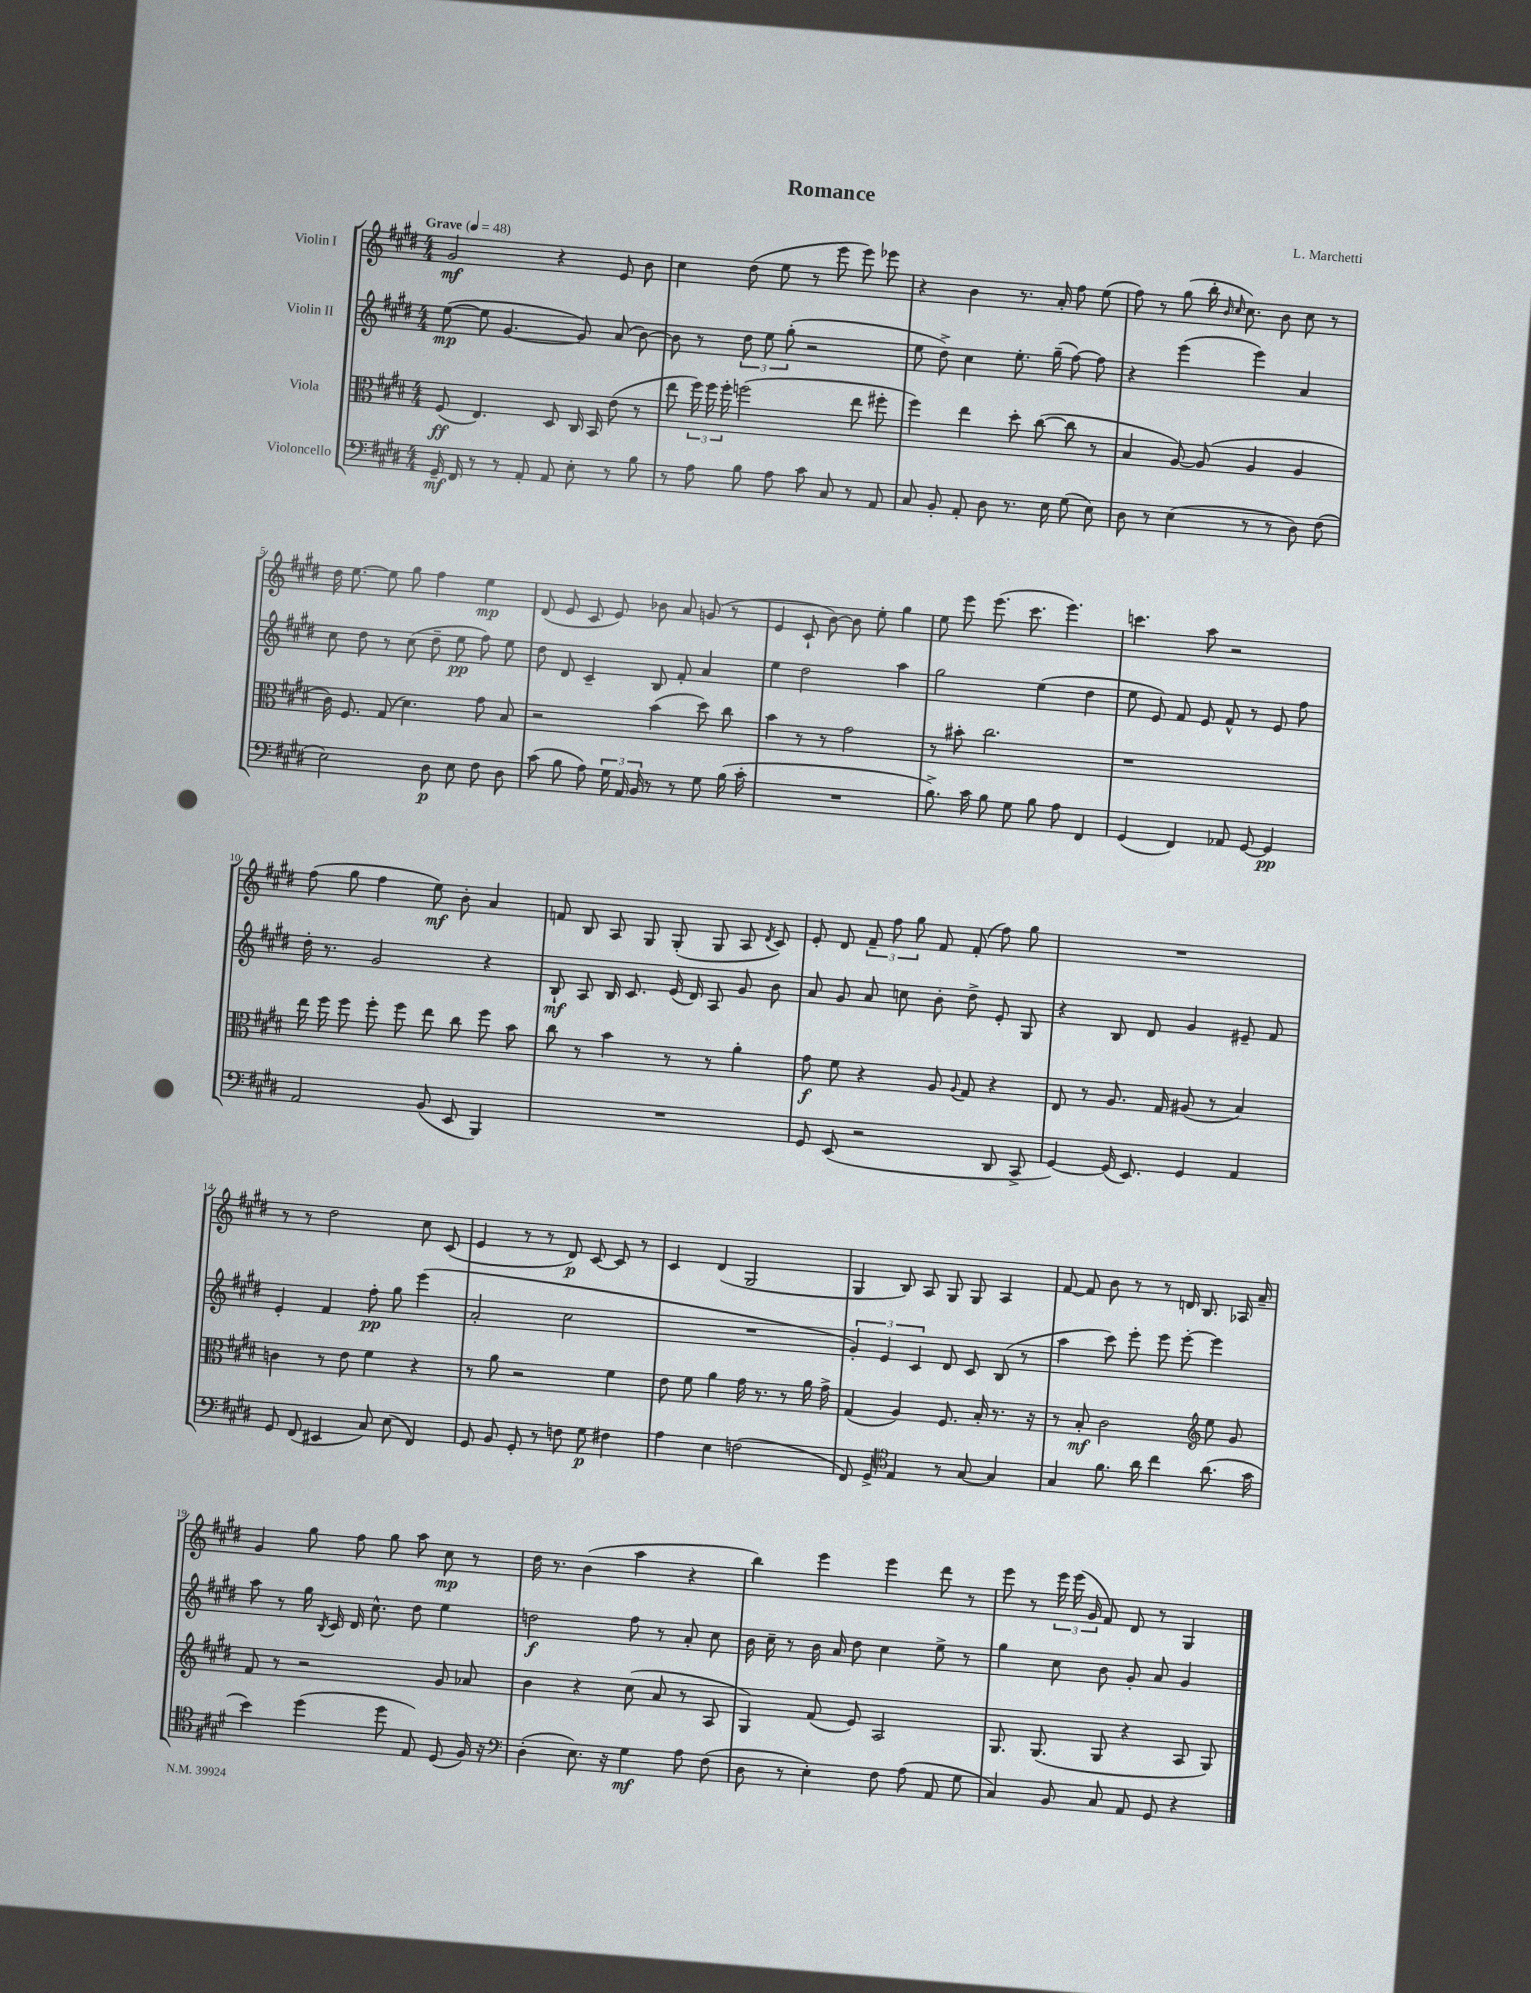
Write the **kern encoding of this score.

**kern	**dynam	**kern	**dynam	**kern	**dynam	**kern	**dynam
*part4	*part4	*part3	*part3	*part2	*part2	*part1	*part1
*staff4	*staff4	*staff3	*staff3	*staff2	*staff2	*staff1	*staff1
*I"Violoncello	*	*I"Viola	*	*I"Violin II	*	*I"Violin I	*
*clefF4	*	*clefC3	*	*clefG2	*	*clefG2	*
*k[f#c#g#d#]	*	*k[f#c#g#d#]	*	*k[f#c#g#d#]	*	*k[f#c#g#d#]	*
*M4/4	*	*M4/4	*	*M4/4	*	*M4/4	*
*MM48	*	*MM48	*	*MM48	*	*MM48	*
=1	=1	=1	=1	=1	=1	=1	=1
!	!	!	!	!	!	!LO:TX:a:B:t=Grave	!
16GG#~/	mf	(8F#/	ff	([8ee\	mp	2g#/	mf
16FF#/	.	.	.	.	.	.	.
8r	.	4.E/)	.	8ee\]	.	.	.
8r	.	.	.	[4.g#/	.	.	.
8AA'/	.	.	.	.	.	.	.
8AA/	.	8D#/	.	.	.	4r	.
8E'\	.	16C#/	.	8g#/])	.	.	.
.	.	16BB/	.	.	.	.	.
8r	.	(8e\	.	(8a/	.	8e/	.
8B\	.	8r	.	[8b\)	.	8b\	.
=2	=2	=2	=2	=2	=2	=2	=2
8r	.	8ee\	.	8b\]	.	4cc#\	.
8A\	.	24ff#\)	.	8r	.	.	.
.	.	24ff#\	.	.	.	.	.
.	.	24ff#'\	.	.	.	.	.
8B\	.	(2ffn\	.	12dd#\	.	(8dd#\	.
.	.	.	.	12ee\	.	.	.
8A\	.	.	.	.	.	8ee\	.
.	.	.	.	(12gg#'\	.	.	.
8c#\	.	.	.	2r	.	8r	.
8C#/	.	.	.	.	.	8eee\	.
8r	.	8ee\	.	.	.	8eee\)	.
8AA/	.	8ff#X'\	.	.	.	8eee-X\	.
=3	=3	=3	=3	=3	=3	=3	=3
8C#/	.	4ff#\)	.	8ee\	.	4r	.
8BB'/	.	.	.	8dd#^\)	.	.	.
8AA'/	.	4ee\	.	4cc#\	.	4b\	.
8D#\	.	.	.	.	.	.	.
8.r	.	8dd#'\	.	8.ee'\	.	8.r	.
.	.	([8cc#\	.	.	.	.	.
16E\	.	.	.	(16gg#~\	.	16a'/	.
(8G#\	.	8cc#\]	.	[8ff#\)	.	8ff#\	.
8E\)	.	8r	.	8ff#\]	.	(8ee\	.
=4	=4	=4	=4	=4	=4	=4	=4
8D#\	.	4B/	.	4r	.	8ff#\)	.
8r	.	.	.	.	.	8r	.
(4E\	.	[8A/)	.	(4eee\	.	(8gg#\	.
.	.	(8A/]	.	.	.	16bb'\	.
.	.	.	.	.	.	16qqb/	.
.	.	.	.	.	.	16qqcc#/	.
.	.	.	.	.	.	8.cc#\)	.
8r	.	4A/	.	4eee\)	.	.	.
8r	.	.	.	.	.	8b\	.
8D#\)	.	4A/	.	4a/	.	8cc#\	.
(8F#\	.	.	.	.	.	8r	.
!!LO:LB:g=z
=5	=5	=5	=5	=5	=5	=5	=5
2E\)	.	16c#\)	.	8cc#\	.	16dd#\	.
.	.	8.F#/	.	.	.	[8.ee\	.
.	.	.	.	8dd#\	.	.	.
.	.	(8G#/	.	8r	.	8ee\]	.
.	.	4.d#\)	.	(8cc#\	.	8gg#\	.
8D#\	p	.	.	8dd#~\	.	4ff#\	.
8E\	.	.	.	8ee\	pp	.	.
8F#\	.	8g#\	.	8ff#\)	.	4ee\	mp
8D#\	.	8B/	.	8ee\	.	.	.
=6	=6	=6	=6	=6	=6	=6	=6
(8c#\	.	2r	.	8dd#\	.	(8d#/	.
8B\	.	.	.	8d#/	.	8e/	.
8A\)	.	.	.	4c#~/	.	8c#/	.
24G#\	.	.	.	.	.	8e/)	.
24AA/	.	.	.	.	.	.	.
24BB/	.	.	.	.	.	.	.
8r	.	(4b\	.	8B/	.	8b-X\	.
8r	.	.	.	8f#'/	.	8a/	.
8G#\	.	8dd#\)	.	4a/	.	(8gn/	.
(16B\	.	8cc#\	.	.	.	8r	.
16c#'\	.	.	.	.	.	.	.
=7	=7	=7	=7	=7	=7	=7	=7
1r	.	4b\	.	4ee\	.	4e/	.
.	.	8r	.	2dd#\	.	8c#`/	.
.	.	8r	.	.	.	[8b\)	.
.	.	2g#\	.	.	.	8b\]	.
.	.	.	.	.	.	8ee'\	.
.	.	.	.	4aa\	.	4gg#\	.
=8	=8	=8	=8	=8	=8	=8	=8
8.B^\)	.	8r	.	2gg#\	.	8ee\	.
.	.	8b#X'\	.	.	.	8eee\	.
16c#\	.	.	.	.	.	.	.
8B\	.	2.cc#\	.	.	.	(8.eee\	.
8G#\	.	.	.	.	.	.	.
.	.	.	.	.	.	8.ccc#\	.
8B\	.	.	.	(4ee\	.	.	.
8A\	.	.	.	.	.	4.eee\)	.
4FF#/	.	.	.	4dd#\	.	.	.
=9	=9	=9	=9	=9	=9	=9	=9
(4GG#/	.	1r	.	8ee\	.	4.cccn\	.
.	.	.	.	8e/)	.	.	.
4FF#/)	.	.	.	8f#/	.	.	.
.	.	.	.	8e/	.	8aa\	.
8AA-X/	.	.	.	8f#^^/	.	2r	.
[8GG#/	.	.	.	8r	.	.	.
4GG#/]	pp	.	.	8e/	.	.	.
.	.	.	.	8ff#\	.	.	.
!!LO:LB:g=z
=10	=10	=10	=10	=10	=10	=10	=10
2AA/	.	16ee\	.	16dd#'\	.	(8ff#\	.
.	.	16ff#\	.	8.r	.	.	.
.	.	8ff#\	.	.	.	8gg#\	.
.	.	8ff#'\	.	2g#/	.	4ff#\	.
.	.	8ff#\	.	.	.	.	.
(8BB/	.	8ee\	.	.	.	8ee\)	mf
8EE/	.	8cc#\	.	.	.	8b'\	.
4BBB/)	.	8ff#\	.	4r	.	4a/	.
.	.	8b\	.	.	.	.	.
=11	=11	=11	=11	=11	=11	=11	=11
1r	.	8cc#\	.	8B`/	mf	8fn/	.
.	.	8r	.	8A/	.	8B/	.
.	.	4b\	.	16B/	.	8A/	.
.	.	.	.	8.c#/	.	.	.
.	.	.	.	.	.	8G#/	.
.	.	8r	.	(16e/	.	(8G#'/	.
.	.	.	.	16d#/)	.	.	.
.	.	8r	.	8A/	.	8G#/	.
.	.	4a'\	.	8g#/	.	8A/	.
.	.	.	.	.	.	8qd#/	.
.	.	.	.	8b\	.	8c#/)	.
=12	=12	=12	=12	=12	=12	=12	=12
8GG#/	.	8g#\	f	8a/	.	8e'/	.
(8EE/	.	8f#\	.	8g#/	.	8d#/	.
2r	.	4r	.	8a/	.	12f#~/	.
.	.	.	.	.	.	12ff#\	.
.	.	.	.	8ccn\	.	.	.
.	.	.	.	.	.	12gg#\	.
.	.	8A/	.	8b'\	.	8f#/	.
.	.	8qqA/	.	.	.	.	.
.	.	8G#/	.	8dd#^\	.	(8f#'/	.
8DD#/	.	4r	.	8e'/	.	8ff#\)	.
8CC#^/	.	.	.	8G#/	.	8gg#\	.
=13	=13	=13	=13	=13	=13	=13	=13
[4GG#/)	.	8E/	.	4r	.	1r	.
.	.	8r	.	.	.	.	.
(16GG#/]	.	8.A/	.	8B/	.	.	.
8.EE/)	.	.	.	.	.	.	.
.	.	.	.	8d#/	.	.	.
.	.	16G#/	.	.	.	.	.
4GG#/	.	(8A#X/	.	4g#/	.	.	.
.	.	8r	.	.	.	.	.
4AA/	.	4B/)	.	8e#X~/	.	.	.
.	.	.	.	8f#/	.	.	.
!!LO:LB:g=z
=14	=14	=14	=14	=14	=14	=14	=14
8GG#/	.	4cn\	.	4e'/	.	8r	.
(8FF#/	.	.	.	.	.	8r	.
4EE#X/	.	8r	.	4f#/	.	2dd#\	.
.	.	8e\	.	.	.	.	.
8C#/)	.	4f#\	.	8ff#'\	pp	.	.
(8E\	.	.	.	8gg#\	.	.	.
4FF#/)	.	4r	.	(4eee\	.	8cc#\	.
.	.	.	.	.	.	(8c#/	.
=15	=15	=15	=15	=15	=15	=15	=15
8GG#/	.	8r	.	2a'/	.	4e/	.
8BB/	.	8a\	.	.	.	.	.
8GG#'/	.	2r	.	.	.	8r	.
8r	.	.	.	.	.	8r	.
8Fn\	.	.	.	2cc#\	.	8d#/)	p
8G#\	p	.	.	.	.	[8c#/	.
4F#X\	.	4f#\	.	.	.	8c#/]	.
.	.	.	.	.	.	8r	.
=16	=16	=16	=16	=16	=16	=16	=16
4A\	.	8e\	.	1r	.	4c#/	.
.	.	8f#\	.	.	.	.	.
4E\	.	4a\	.	.	.	(4d#/	.
(2Fn\	.	16g#\	.	.	.	2G#/	.
.	.	8.r	.	.	.	.	.
.	.	8r	.	.	.	.	.
.	.	16a\	.	.	.	.	.
.	.	16g#^\	.	.	.	.	.
=17	=17	=17	=17	=17	=17	=17	=17
8FF#/)	.	(4G#/	.	6g#'/)	.	4G#/	.
8GG#^/	.	.	.	.	.	.	.
.	.	.	.	6e/	.	.	.
*clefC4	*	*	*	*	*	*	*
4E/	.	4A/)	.	.	.	8B/)	.
.	.	.	.	6c#/	.	.	.
.	.	.	.	.	.	8A/	.
8r	.	8.F#/	.	8d#/	.	8G#/	.
[8G#/	.	.	.	8c#/	.	8G#/	.
.	.	16B'/	.	.	.	.	.
4G#/]	.	8.r	.	(8B/	.	4A/	.
.	.	.	.	8r	.	.	.
.	.	16r	.	.	.	.	.
=18	=18	=18	=18	=18	=18	=18	=18
4G#/	.	8r	.	4aa\	.	[8f#/	.
.	.	8B'/	mf	.	.	8f#/]	.
8.f#\	.	2c#\	.	8ccc#\)	.	8b\	.
.	.	.	.	8eee'\	.	8r	.
16a\	.	.	.	.	.	.	.
4cc#\	.	.	.	8eee\	.	8r	.
.	.	.	.	[8eee'\	.	16dn/	.
.	.	.	.	.	.	8.B/	.
*	*	*clefG2	*	*	*	*	*
(8.a\	.	8ee\	.	4eee\]	.	.	.
.	.	8g#/	.	.	.	16A-X/	.
16g#\	.	.	.	.	.	16a~/	.
!!LO:LB:g=z
=19	=19	=19	=19	=19	=19	=19	=19
4b\)	.	8f#/	.	8aa\	.	4g#/	.
.	.	8r	.	8r	.	.	.
(4dd#\	.	2r	.	16gg#\	.	8gg#\	.
.	.	.	.	8qB/	.	.	.
.	.	.	.	16c#/	.	.	.
.	.	.	.	16d#/	.	8ff#\	.
.	.	.	.	8.cc#^^\	.	.	.
8dd#\	.	.	.	.	.	8gg#\	.
8E/)	.	.	.	8dd#\	.	8aa\	.
(8D#/	.	8g#/	.	4ee\	.	8cc#\	mp
16F#/)	.	8a-X/	.	.	.	8r	.
16r	.	.	.	.	.	.	.
=20	=20	=20	=20	=20	=20	=20	=20
*clefF4	*	*	*	*	*	*	*
(4D#'\	.	4b\	.	2ddn\	f	16dd#\	.
.	.	.	.	.	.	8.r	.
8.E\)	.	4r	.	.	.	(4b\	.
16r	.	.	.	.	.	.	.
4G#\	mf	(8cc#\	.	8ff#\	.	4aa\	.
.	.	8a/	.	8r	.	.	.
8A\	.	8r	.	8a'/	.	4r	.
(8F#\	.	8A/	.	8cc#\	.	.	.
=21	=21	=21	=21	=21	=21	=21	=21
8D#\	.	4G#/)	.	16b\	.	4bb\)	.
.	.	.	.	16cc#~\	.	.	.
8r	.	.	.	8r	.	.	.
4E'\)	.	(8f#/	.	16b\	.	4eee\	.
.	.	.	.	16a/	.	.	.
.	.	8e/)	.	8dd#\	.	.	.
8F#\	.	2A/	.	4cc#\	.	4eee\	.
(8A\	.	.	.	.	.	.	.
8AA/	.	.	.	8ee^\	.	8ddd#\	.
8G#\	.	.	.	8r	.	8r	.
=22	=22	=22	=22	=22	=22	=22	=22
4C#/)	.	8.G#/	.	4gg#\	.	8eee\	.
.	.	.	.	.	.	8r	.
.	.	(8.G#/	.	.	.	.	.
8BB/	.	.	.	8cc#\	.	24eee\	.
.	.	.	.	.	.	(24eee\	.
.	.	.	.	.	.	24g#/	.
8C#/	.	8G#/	.	8b\	.	8f#/)	.
8AA/	.	4r	.	8g#'/	.	8d#/	.
8GG#/	.	.	.	8a/	.	8r	.
4r	.	8A/	.	4g#/	.	4G#/	.
.	.	8G#/)	.	.	.	.	.
==	==	==	==	==	==	==	==
*-	*-	*-	*-	*-	*-	*-	*-
